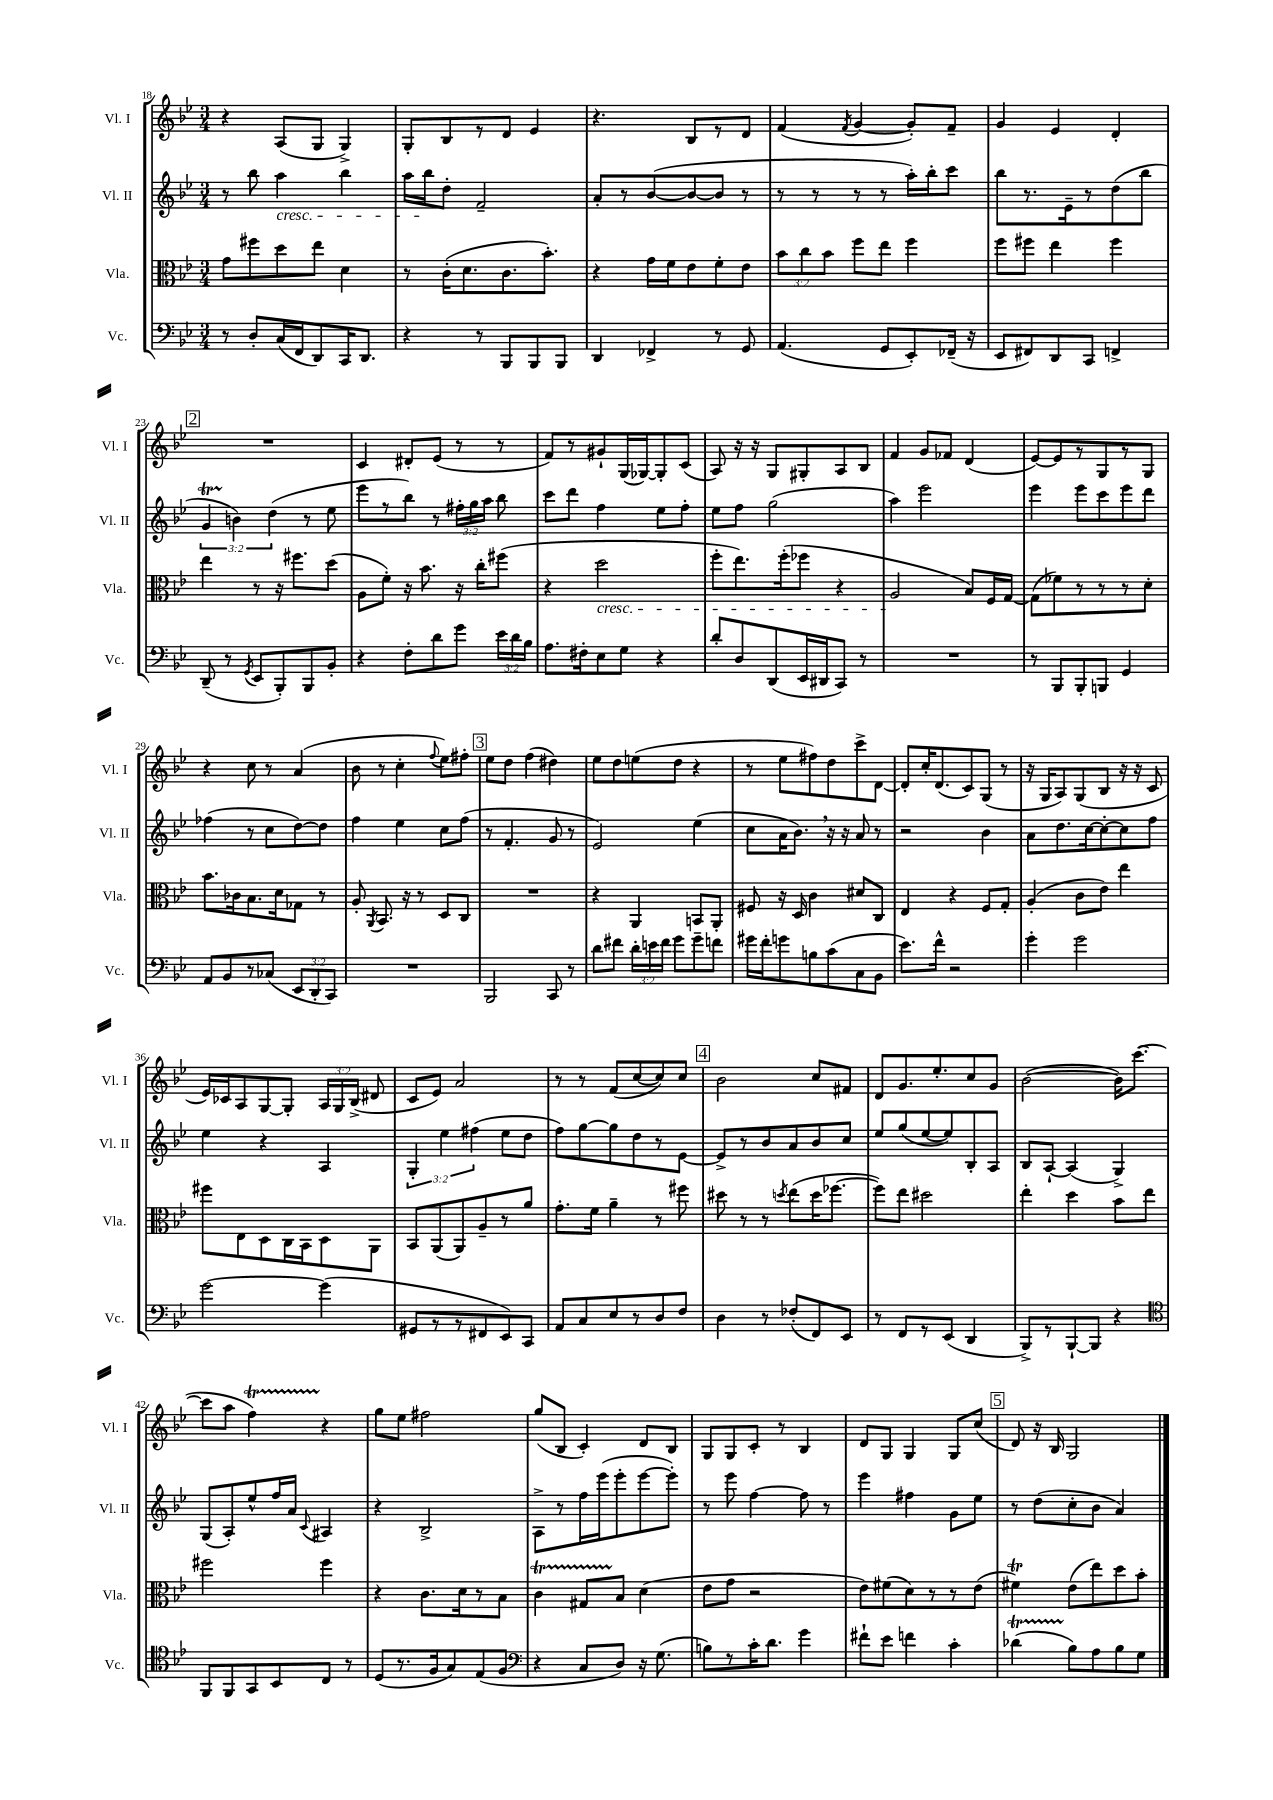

**kern	**kern	**kern	**kern
*part4	*part3	*part2	*part1
*staff4	*staff3	*staff2	*staff1
*I"Vc.	*I"Vla.	*I"Vl. II	*I"Vl. I
*I'Vc.	*I'Vla.	*I'Vl. II	*I'Vl. I
*clefF4	*clefC3	*clefG2	*clefG2
*k[b-e-]	*k[b-e-]	*k[b-e-]	*k[b-e-]
*M3/4	*M3/4	*M3/4	*M3/4
=18	=18	=18	=18
8r	8g\L	8r	4r
8D'/L	8ff#X\	8bb-\	.
!	!	!LO:TX:b:i:t=cresc.	!
(16C/L	8dd\	4aa\	(8A/L
16FF/J	.	.	.
8DD/)	8ee-\J	.	8G/J
16CC/K	4d\	4bb-\	4G^/)
8.DD/J	.	.	.
=19	=19	=19	=19
4r	8r	16aa\LL	8G'/L
.	.	16bb-\J	.
.	(16c'\KL	8dd'\J	8B-/
.	8.d\	.	.
8r	.	2f~/	8r
8BBB-/L	8.c\	.	8d/J
8BBB-/	.	.	4e-/
.	8.b-'\J)	.	.
8BBB-/J	.	.	.
=20	=20	=20	=20
4DD/	4r	8a'/L	4.r
.	.	8r	.
4FF-X^/	16g\LL	([8b-/	.
.	16f\J	.	.
.	8e-\	8b-/_	8B-/L
8r	8f'\	8b-/J]	8r
8GG/	8e-\J	8r	8d/J
=21	=21	=21	=21
(4.AA/	12b-\L	8r	(4f/
.	12cc\	.	.
.	.	8r	.
.	12b-\J	.	.
.	.	.	8qf/
.	8ff\L	8r	[4g/
8GG/L	8ee-\J	8r	.
8EE-'/)	4ff\	16aa'\LL)	8g'/L])
.	.	16bb-'\J	.
(16FF-X~/Jk	.	8ccc\J	8f~/J
16r	.	.	.
=22	=22	=22	=22
8EE-/L	8ff\L	8bb-\L	4g/
8FF#X/)	8ff#X\J	8.r	.
8DD/	4ee-\	.	4e-/
.	.	16e-~\k	.
8CC/J	.	8r	.
4FFn^/	4ff#\	(8dd\	4d'/
.	.	8bb-\J	.
!!LO:LB:g=z
!!LO:REH:place=s1:t=2
=23	=23	=23	=23
(8DD~/	4ee-\	6gT/	2.r
8r	.	.	.
.	.	6bn\)	.
8qGG/	.	.	.
8EE-/L	8r	.	.
.	.	(6dd\	.
8BBB-'/)	16r	.	.
.	8.ff#X\L	.	.
8BBB-/	.	8r	.
8BB-'/J	(8dd\J	8ee-\	.
=24	=24	=24	=24
4r	8A\L	8eee-\L	4c/
.	8f'\J)	8r	.
8F'\L	16r	8bb-\J)	8d#X'/L
.	8.b-\	.	.
8d\	.	8r	(8e-/J
8g\J	16r	24ff#X'\LL	8r
.	.	24gg\	.
.	16cc'\KL	.	.
.	.	24aa\JJ	.
24e-\LL	(8ff#X\J	8bb-\	8r
24d\	.	.	.
24B-\JJ	.	.	.
=25	=25	=25	=25
8.A\L	4r	8ccc\L	8f/L)
.	.	8ddd\J	8r
16F#X'\k	.	.	.
!	!LO:TX:b:i:t=cresc.	!	!
8E-\	2dd\	4ff\	8g#X`/
8G\J	.	.	(16G/L
.	.	.	[16G-X/J)
4r	.	8ee-\L	8G-'/]
.	.	8ff'\J	(8c/J
=26	=26	=26	=26
8d'/L	8ff'\L	8ee-\L	8A/)
8D/	8.ee-\)	8ff\J	16r
.	.	.	16r
(8DD/	.	(2gg\	8G/L
.	(16ff'\k	.	.
16EE-/L	8ff-X\J	.	8G#X'/
16DD#X/J	.	.	.
8CC/J)	4r	.	8A/
8r	.	.	8B-/J
=27	=27	=27	=27
2.r	2A/	4aa\)	4f/
.	.	2eee-\	8g/L
.	.	.	8f-X/J
.	8B-/L)	.	(4d/
.	16F/L	.	.
.	[16G/JJ	.	.
=28	=28	=28	=28
8r	(8G\L]	4eee-\	[8e-/L)
8BBB-/L	8f-X\)	.	8e-/]
8BBB-'/	8r	8eee-\L	8r
8BBBn/J	8r	8ccc\	8G/
4GG/	8r	8eee-\	8r
.	8d'\J	8ddd\J	8G/J
!!LO:LB:g=z
=29	=29	=29	=29
8AA/L	8.b-\L	(4ff-X\	4r
8BB-/	.	.	.
.	16c-X\k	.	.
8r	8.B-\	8r	8cc\
(8C-X/J	.	8cc\L	8r
.	16d\k	.	.
12EE-/L	8G-X\J	[8dd\)	(4a/
12DD'/	.	.	.
.	8r	8dd\J]	.
12CC/J)	.	.	.
=30	=30	=30	=30
2.r	8A'/	4ff\	8b-\
.	8qAA/	.	.
.	8.BB-/	.	8r
.	.	4ee-\	4cc'\
.	16r	.	.
.	8r	.	.
.	.	.	8qqff/
.	8D/L	8cc\L	8ee-\L)
.	8C/J	(8ff\J	8ff#X'\J
!!LO:REH:place=s1:t=3
=31	=31	=31	=31
2BBB-/	2.r	8r	8ee-\L
.	.	4.f'/	8dd\J
.	.	.	(4ff\
8CC/	.	8g/	4dd#X\)
8r	.	8r	.
=32	=32	=32	=32
8d\L	4r	2e-/)	8ee-\L
8f#X\J	.	.	8dd\
24d'\LL	4AA/	.	(8een\
24en\	.	.	.
24f#\JJ	.	.	.
8g\L	.	.	8dd\J
8g~\	8BBn/L	(4ee-\	4r
8fn\J	8AA'/J	.	.
=33	=33	=33	=33
16g#X\LL	8F#X/	8cc\L	8r
16f'\J	.	.	.
8gn\	16r	16a\K	8ee-\L
.	16D/	8.b-,\J)	.
8Bn\	4c\	.	8ff#X\)
(8c\	.	16r	8dd\
.	.	16r	.
8C\	8d#X/L	8a/	8ccc^\
8BB-\J	8C/J	8r	[8d\J
=34	=34	=34	=34
8.e-\L)	4E-/	2r	8d'/L]
.	.	.	16cc'/K
16f^^\Jk	.	.	(8.d/
2r	4r	.	.
.	.	.	8c/)
.	8F/L	4b-\	(8G/J
.	8G'/J	.	8r
=35	=35	=35	=35
4g'\	(4A'/	8a\L	16r
.	.	.	16G/KL
.	.	8.dd\	8A/)
2g\	8c\L	.	(8G/
.	.	[16cc\k	.
.	8e-\J)	8cc'\_	8B-/J
.	4ee-\	8cc\]	16r
.	.	.	16r
.	.	8ff\J	8c/
!!LO:LB:g=z
=36	=36	=36	=36
[2g\	8ff#X\L	4ee-\	16e-/LL)
.	.	.	16c-X/J
.	8E-\	.	8A/
.	8D\	4r	[8G/
.	16C\L	.	8G'/J]
.	16BB-\J	.	.
(4g\]	8D\	4A/	24A/LL
.	.	.	24G/
.	.	.	(24B-^/JJ
.	8AA\J	.	8d#X/
=37	=37	=37	=37
8GG#X/L	8BB-/L	6G'/	8c/L
8r	(8AA/	.	8e-/J)
.	.	6ee-\	.
8r	8AA/)	.	2a/
.	.	(6ff#X\	.
8FF#X/	8A~/	.	.
8EE-/)	8r	8ee-\L	.
8CC/J	8a/J	8dd\J	.
=38	=38	=38	=38
8AA/L	8.g'\L	8ff\L)	8r
8C/	.	[8gg\	8r
.	16f\Jk	.	.
8E-/	4a~\	8gg\]	(8f/L
8r	.	8dd\	[8cc/
8D/	8r	8r	8cc/])
8F/J	8ff#X\	[8e-\J	8cc/J
!!LO:REH:place=s1:t=4
=39	=39	=39	=39
4D\	8dd#X\	8e-^/L]	2b-\
.	8r	8r	.
8r	8r	8b-/	.
.	8qddn/	.	.
(8F-X'/L	(8ee-\L	8a/	.
8FF/)	16dd\K	8b-/	8cc/L
.	[8.ff-X\J	.	.
8EE-/J	.	8cc/J	8f#X/J
=40	=40	=40	=40
8r	8ff-\L])	8ee-/L	8d/L
8FF/L	8ee-\J	(8gg/	8.g/
8r	2dd#X\	[8ee-/	.
.	.	.	8.ee-'/
(8EE-/J	.	8ee-/])	.
4DD/	.	8B-'/	8cc/
.	.	8A/J	8g/J
=41	=41	=41	=41
8BBB-^/L)	4ee-'\	8B-/L	([2b-\
8r	.	[8A`/J	.
[8BBB-`/	4dd\	(4A/]	.
8BBB-/J]	.	.	.
4r	8b-\L	4G^/)	16b-\KL])
.	.	.	([8.ccc\J
.	8ee-\J	.	.
!!LO:LB:g=z
=42	=42	=42	=42
*clefC4	*	*	*
8FF/L	2ff#X\	(8G/L	8ccc\L]
8FF/	.	8A'/)	8aa\J
8GG/	.	8ee-^^/	4ffT\)
8BB-/	.	16ff/L	.
.	.	16a/JJ	.
.	.	8qqc/	.
8C/J	4ff#\	4A#X/	4r
8r	.	.	.
=43	=43	=43	=43
(8D/L	4r	4r	8gg\L
8.r	.	.	8ee-\J
.	8.c\L	2B-^/	2ff#X\
16F/k	.	.	.
8G/)	.	.	.
.	16d\k	.	.
(8E-/	8r	.	.
8F/J	8B-\J	.	.
=44	=44	=44	=44
*clefF4	*	*	*
4r	4cT\	8A^\L	(8gg/L
.	.	8r	8B-/J
8C/L	8G#XTTT/L	16ff\L	4c'/)
.	.	(16eee-\J	.
8D/J)	8B-/J	8eee-'\	.
16r	(4d\	[8eee-\	8d/L
(8.G\	.	.	.
.	.	8eee-'\J])	8B-/J
=45	=45	=45	=45
8Bn\L)	8e-\L	8r	8G/L
8r	8g\J	8eee-\	8G/
16c'\K	2r	[4ff\	8c'/J
8.d\J	.	.	.
.	.	.	8r
4g\	.	8ff\]	4B-/
.	.	8r	.
=46	=46	=46	=46
8f#X`\L	8e-\L)	4eee-\	8d/L
8e-\J	(8f#X\	.	8G/J
4fn\	8d\)	4ff#X\	4G/
.	8r	.	.
4c'\	8r	8g\L	8G/L
.	(8e-\J	8ee-\J	(8cc/J
!!LO:REH:place=s1:t=5
=47	=47	=47	=47
(4d-XT\	4f#Xt\)	8r	8d/)
.	.	(8dd\L	16r
.	.	.	16B-/
8B-\L)	(8e-\L	8cc'\	2G/
8A\	8ee-\)	8b-\J	.
8B-\	8dd\	4a/)	.
8G\J	8b-'\J	.	.
==	==	==	==
*-	*-	*-	*-
